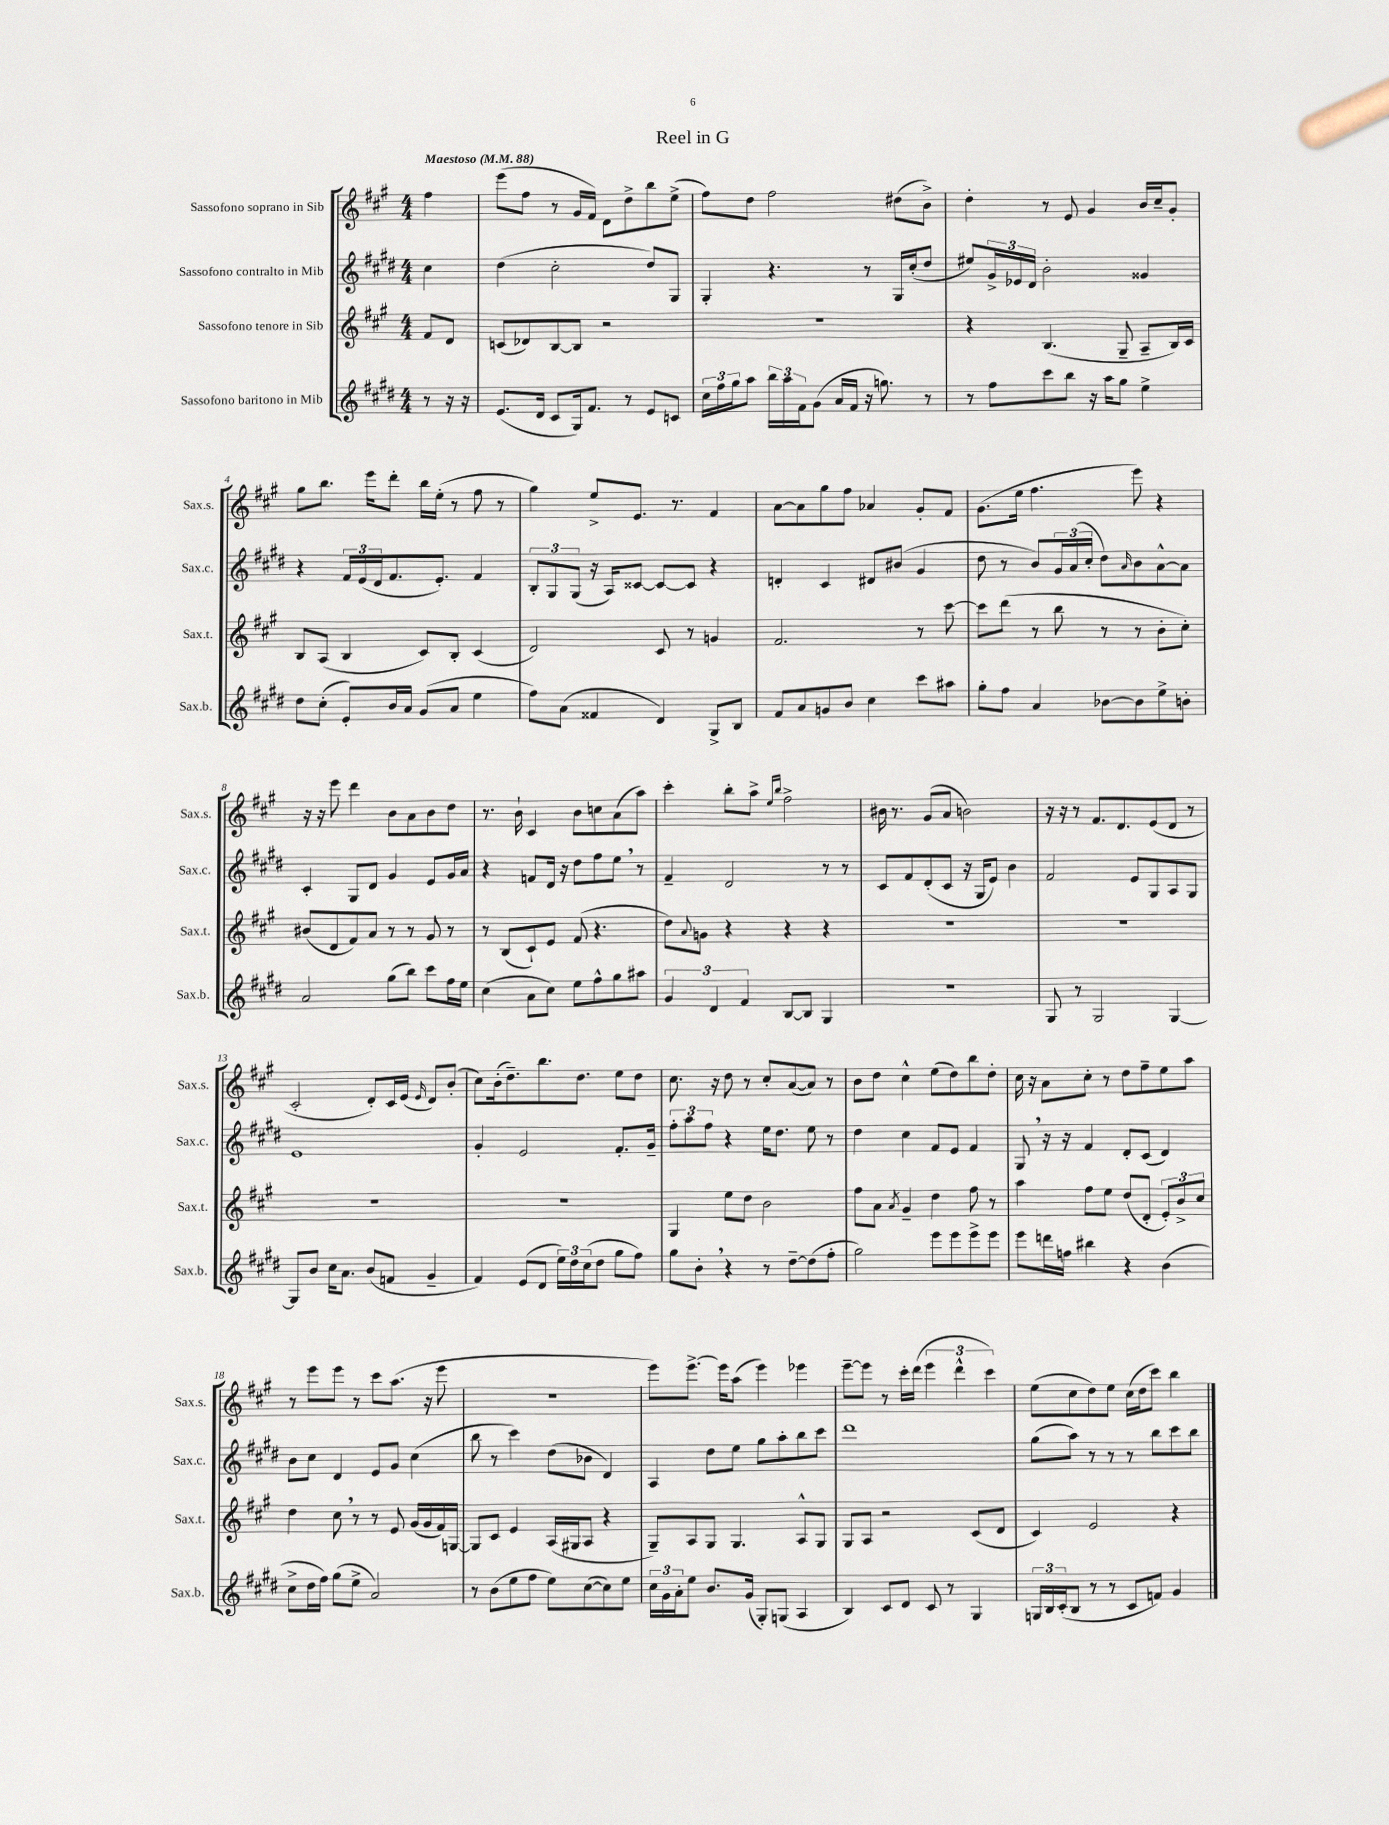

**kern	**kern	**kern	**kern
*staff4	*staff3	*staff2	*staff1
*clefG2	*clefG2	*clefG2	*clefG2
*k[f#c#g#d#]	*k[f#c#g#]	*k[f#c#g#d#]	*k[f#c#g#]
*M4/4	*M4/4	*M4/4	*M4/4
*MM88	*MM88	*MM88	*MM88
8r	8f#	4cc#	4ff#
16r	8d	.	.
16r	.	.	.
=	=	=	=
(8.e	(8c	(4dd#	(8eee
.	8d-)	.	8ff#
16d#	.	.	.
8c#	[8B	2cc#'	8r
16G#)	8B]	.	16g#
8.f#	.	.	16f#)
.	2r	.	8d
8r	.	.	8dd^
8e	.	8dd#)	8bb
8c	.	8G#	(8ee^
=	=	=	=
24cc#	1r	4G#'	8ff#)
24ff#	.	.	.
24gg#	.	.	.
8aa	.	.	8dd
24bb	.	4.r	2ff#
24aa	.	.	.
24f#	.	.	.
(8g#	.	.	.
16a	.	.	.
16f#	.	.	.
16r	.	8r	.
8.gg)	.	.	.
.	.	16G#	(8dd#
.	.	(16cc#'	.
8r	.	8dd#	8b^)
=	=	=	=
8r	4r	8ee#)	4dd'
8ff#	.	24g#^	.
.	.	24e-	.
.	.	24d#	.
8ccc#	(4.B	2b'	8r
8bb	.	.	8e
16r	.	.	4g#
16aa	.	.	.
8gg#	8G#~	.	.
4ee^	8A~	4g##	16b
.	.	.	16cc#~
.	16B)	.	8g#'
.	16c#	.	.
=	=	=	=
8dd#	8B	4r	8gg#
(8cc#'	(8A	.	8.bb
8e')	4B	24f#	.
.	.	(24e	.
.	.	.	16eee
.	.	24d#	.
16b	.	8.f#	8ddd'
16a	.	.	.
(8g#	8c#)	.	16bb
.	.	8.e')	(16ee'
8a	8B'	.	8r
4ee	(4c#	4f#	8ff#
.	.	.	8r
=	=	=	=
8ff#)	2d)	12B'	4gg#)
.	.	12G#	.
(8a	.	.	.
.	.	(12G#	.
4f##	.	16r	8ee^
.	.	16A)	.
.	.	[8c##	8.e
4d#)	8c#	8c##_	.
.	.	.	8.r
.	8r	8c##]	.
8G#^	4g	4r	4f#
8B	.	.	.
=	=	=	=
8f#	2.f#	4d'	[8a
8a	.	.	8a]
8g	.	4c#	8gg#
8b	.	.	8ff#
4cc#	.	8d#	4a-
.	.	(8b#	.
8ccc#	8r	4g#	8g#'
8aa#	[8ccc#	.	8f#
=	=	=	=
8gg#'	8ccc#]	8dd#	(8.g#
8ff#	(8ddd	8r	.
.	.	.	16ee
4a	8r	8b)	4.ff#
.	8bb	24g#	.
.	.	(24a	.
.	.	24cc#'	.
[8b-	8r	8dd#)	.
.	.	16qqa	.
8b-]	8r	8b	8eee)
8ee^	8b'	[8a^^	4r
8b'	8cc#')	8a]	.
=	=	=	=
2a	(8b#	4c#'	16r
.	.	.	16r
.	8d	.	8eee
.	8f#)	8G#	4ddd
.	8a	8d#	.
(8gg#	8r	4g#	8b
8bb)	8r	.	8a
8ccc#	8g#	8e	8b
16ff#	8r	16g#	8dd
16ee	.	16a	.
=	=	=	=
(4cc#	8r	4r	8.r
.	(8B	.	.
.	.	.	16b`
8a	8c#`)	8f	4c#
8cc#)	8e	16d#	.
.	.	16r	.
8ee	(8f#	8dd#	8b
8ff#^^	4.r	8ff#	8cc
8gg#	.	8ee	(8a
8aa#	.	8r	8aa)
=	=	=	=
6g#	8dd)	4f#~	4ccc#'
.	8qqa	.	.
.	8g	.	.
6d#	.	.	.
.	4r	2d#	8bb'
6f#	.	.	.
.	.	.	8aa^
.	.	.	16qqee
.	.	.	16qqbb
[8B	4r	.	2ff#^
8B]	.	.	.
4G#	4r	8r	.
.	.	8r	.
=	=	=	=
1r	1r	8c#	16b#
.	.	.	8.r
.	.	8f#	.
.	.	(8d#'	(8g#
.	.	8c#	8a
.	.	16r	2b)
.	.	16G#	.
.	.	8e)	.
.	.	4b	.
=	=	=	=
8G#	1r	2f#	16r
.	.	.	16r
8r	.	.	8r
2G#	.	.	8.f#
.	.	.	8.d
.	.	8e	.
.	.	8G#	(8e
[4G#	.	8A	8d
.	.	8G#	8r
=	=	=	=
8G#]	1r	1e	2c#'
8b	.	.	.
16cc#	.	.	.
8.a	.	.	.
(8b	.	.	8d')
8f	.	.	16c#
.	.	.	(16e
.	.	.	16qqe
4g#~	.	.	8d)
.	.	.	(8b'
=	=	=	=
4f#)	1r	4g#'	8cc#)
.	.	.	(16b'
.	.	.	8.dd~)
(8e	.	2e	.
8d#	.	.	8.bb
24ee)	.	.	.
24dd#	.	.	.
.	.	.	8.dd
(24cc#	.	.	.
8dd#	.	.	.
8gg#	.	8.f#'	8ee
8ff#)	.	.	8dd
.	.	16g#~	.
=	=	=	=
8gg#	4G#	12ff#'	8.cc#
.	.	12aa	.
8b'	.	.	.
.	.	12ff#	.
.	.	.	16r
4r	8ee	4r	8dd
.	8dd	.	8r
8r	2b	16ee	8cc#'
.	.	8.dd#	.
[8dd#~	.	.	([8a
(8dd#]	.	8ee	8a])
8ff#'	.	8r	8r
=	=	=	=
2gg#)	8ff#	4dd#	8b
.	8a	.	8dd
.	8qa	.	.
.	4g#~	4cc#	4cc#^^
8eee	4dd	8f#	(8ee
8eee	.	8e	8dd)
8eee^	8ff#	4f#	8bb
8eee	8r	.	8dd'
=	=	=	=
8eee	4aa	8G#	16cc#
.	.	.	16r
16ddd	.	16r	8a
16ff	.	16r	.
4bb#	8ff#	4f#	8cc#'
.	8ee	.	8r
4r	(8dd	8d#'	8dd
.	8d'	(8c#	8ff#~
(4b	12e')	4d#)	8ee
.	12b^	.	.
.	.	.	8aa
.	12cc#	.	.
=	=	=	=
8cc#^	4dd	8b	8r
16dd#	.	8cc#	8eee
16ff#)	.	.	.
(8gg#	8cc#	4d#	8eee
8ee^	8r	.	8r
2a)	8r	8e	8ccc#
.	8e	8g#	(8.aa
.	(16g#	(4cc#	.
.	16g#	.	16r
.	16f#)	.	8eee
.	[16G	.	.
=	=	=	=
8r	8G]	8bb	1r
(8b	8c#	8r	.
8ee	4e	4ccc#)	.
8ff#	.	.	.
8ee)	(16A	(8dd#	.
.	16G#	.	.
([8cc#	8A	8b-	.
8cc#])	4r	4d#)	.
8ee	.	.	.
=	=	=	=
24cc#	8G#~)	4A	8eee)
24g#	.	.	.
24a'	.	.	.
8ee	8A	.	[8.eee^
8.b	8G#	8dd#	.
.	.	.	16eee]
.	4.G#	8ee	(8aa
(16g#	.	.	.
8G#')	.	8gg#	4eee)
(8G	.	8aa'	.
4A	8A^^	8bb	4eee-
.	8G#	8ccc#	.
=	=	=	=
4B)	8G#	1ddd#	[8eee~
.	8A	.	8eee]
8c#	2r	.	8r
8d#	.	.	16ccc#'
.	.	.	(16ddd
8c#	.	.	6eee
8r	.	.	.
.	.	.	6ddd^^
4G#	(8c#	.	.
.	.	.	6ccc#)
.	8d	.	.
=	=	=	=
24G	4c#)	(8gg#	(8ee
24B	.	.	.
(24c#'	.	.	.
8B	.	8aa)	8cc#
8r	2e	8r	8dd)
8r	.	8r	8ee
8c#	.	8r	(16cc#
.	.	.	16dd
8f)	.	8bb	8ccc#)
4g#	4r	8ccc#	4bb
.	.	8bb	.
==	==	==	==
*-	*-	*-	*-
